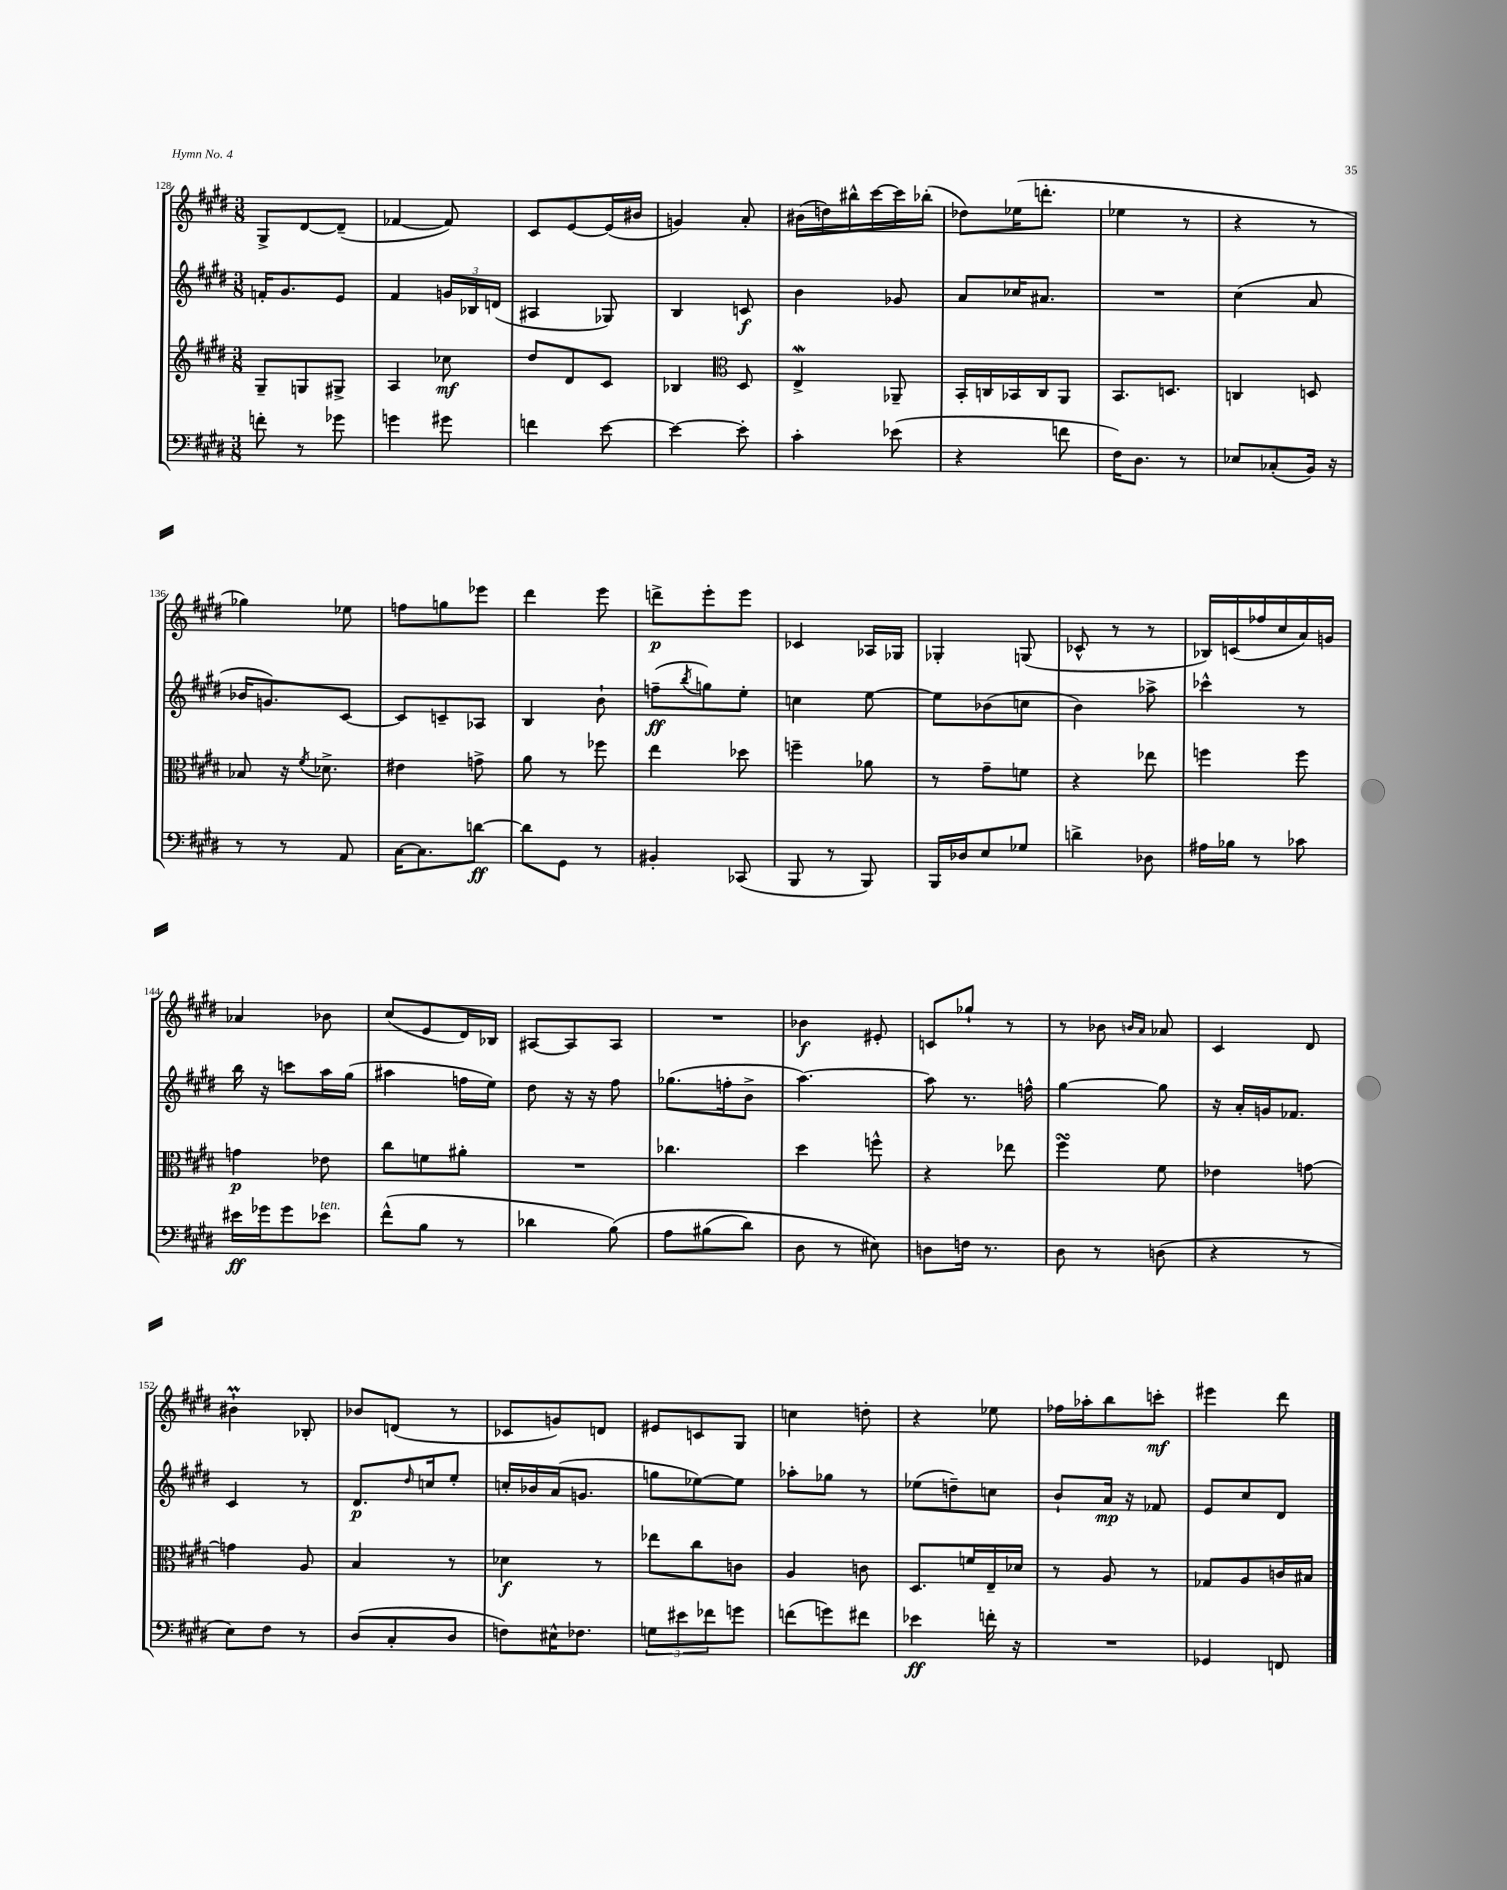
<<
\new StaffGroup <<
\new Staff = "s0" {
    \clef treble \key e \major \numericTimeSignature \time 3/8
    gis8-> dis'8~ dis'8--( |
    fes'4~ fes'8) |
    cis'8 e'8~ e'16( bis'16 |
    g'4) a'8-. |
    bis'16( d''16) bis''16-^ cis'''16~ cis'''16 bes''16-.( |
    des''8) ees''16( d'''8.-. |
    ees''4 r8 |
    r4 r8 |
    ges''4) ees''8 |
    f''8 g''8 ees'''8 |
    dis'''4 e'''8 |
    d'''8->\p e'''8-. e'''8 |
    ces'4 aes16 ges16 |
    ges4-. g8( |
    ces'8-^ r8 r8 |
    bes16) c'16( fes''16 cis''16 a'16) g'16 |
    aes'4 bes'8 |
    cis''8( e'8 dis'16) bes16 |
    ais8~ ais8 ais8 |
    R4. |
    bes'4\f eis'8-. |
    c'8 ges''8-! r8 |
    r8 bes'8 \grace { b'16 a'16 } aes'8 |
    cis'4 dis'8 |
    bis'4-!\prall bes8-. |
    bes'8 d'8( r8 |
    ces'8 g'8) d'8 |
    eis'8 c'8 gis8 |
    c''4 d''8-. |
    r4 ees''8 |
    fes''16 aes''16-. b''8 c'''8-.\mf |
    eis'''4 dis'''8 \bar "|." |
}
\new Staff = "s1" {
    \clef treble \key e \major \numericTimeSignature \time 3/8
    f'16-. gis'8. e'8 |
    fis'4 \tuplet 3/2 { g'16 bes16 d'16( } |
    ais4 ges8) |
    b4 c'8\f |
    b'4 ges'8 |
    a'8 ces''16 ais'8. |
    R4. |
    cis''4( a'8 |
    bes'16 g'8.) cis'8~ |
    cis'8 c'8-- aes8 |
    b4 b'8-! |
    f''8--\ff( \acciaccatura { b''8 } g''8) e''8-. |
    c''4 e''8~ |
    e''8 bes'8( c''8 |
    b'4) aes''8-> |
    ces'''4-^ r8 |
    b''16 r16 c'''8 a''16 gis''16( |
    ais''4 f''16 e''16) |
    dis''8 r16 r16 fis''8 |
    ges''8.( f''16-. b'8-> |
    a''4.~) |
    a''8 r8. f''16-^ |
    gis''4~ gis''8 |
    r16 a'16-. g'16 fes'8. |
    cis'4 r8 |
    dis'8.\p \grace { dis''16 } c''16 e''8-. |
    c''16-. bes'16 a'16( g'8. |
    g''8 ees''8~) ees''8 |
    aes''8-. ges''8 r8 |
    ees''8( d''8--) c''8 |
    b'8-! a'16\mp r16 fes'8 |
    e'8 cis''8 dis'8 \bar "|." |
}
\new Staff = "s2" {
    \clef treble \key e \major \numericTimeSignature \time 3/8
    gis8-- g8 gis8-> |
    a4 ces''8\mf |
    dis''8 dis'8 cis'8 |
    bes4 \clef alto dis8 |
    e4->\mordent aes,8-- |
    b,16-. c16 bes,16 c16 a,8 |
    b,8. d8. |
    c4 d8 |
    bes8 r16 \acciaccatura { fis'8 } des'8.-> |
    eis'4 g'8-> |
    a'8 r8 fes''8 |
    e''4 des''8 |
    f''4-- aes'8 |
    r8 gis'8-- f'8 |
    r4 ees''8 |
    f''4 f''8 |
    g'4\p ees'8 |
    cis''8 f'8 ais'8-. |
    R4. |
    ces''4. |
    dis''4 f''8-^ |
    r4 ees''8 |
    fis''4\turn fis'8 |
    ees'4 g'8~ |
    g'4 a8 |
    b4 r8 |
    des'4\f r8 |
    ees''8 cis''8 c'8 |
    a4 c'8 |
    dis8. f'16 e16-- des'16 |
    r8 a8 r8 |
    ges8 a8 c'16 bis16 \bar "|." |
}
\new Staff = "s3" {
    \clef bass \key e \major \numericTimeSignature \time 3/8
    f'8-. r8 ges'8 |
    g'4 gis'8 |
    f'4 e'8~ |
    e'4~ e'8-. |
    cis'4-. ees'8( |
    r4 f'8 |
    fis16) dis8. r8 |
    ees8 ces8-.( b,16) r16 |
    r8 r8 a,8 |
    cis16~ cis8. d'8~\ff |
    d'8 gis,8 r8 |
    bis,4-. ces,8( |
    b,,8 r8 b,,8) |
    b,,16 des16 e8 ges8 |
    d'4-> des8 |
    ais16 bes16 r8 ces'8 |
    eis'16\ff ges'16 ges'8 ees'8^\markup { \italic "ten." } |
    fis'8-^( b8 r8 |
    des'4 b8)\( |
    a8 bis8( dis'8) |
    dis8 r8 eis8\) |
    d8 f16 r8. |
    dis8 r8 d8( |
    r4 r8 |
    e8) fis8 r8 |
    dis8( cis8-. dis8 |
    f8) eis16-^ fes8. |
    \tuplet 3/2 { g8 eis'8 fes'8 } g'8 |
    f'8( g'8) fis'8 |
    ees'4\ff f'16-. r16 |
    R4. |
    ges,4 f,8 \bar "|." |
}
>>
>>
\layout { \context { \Score currentBarNumber = #128 } }
